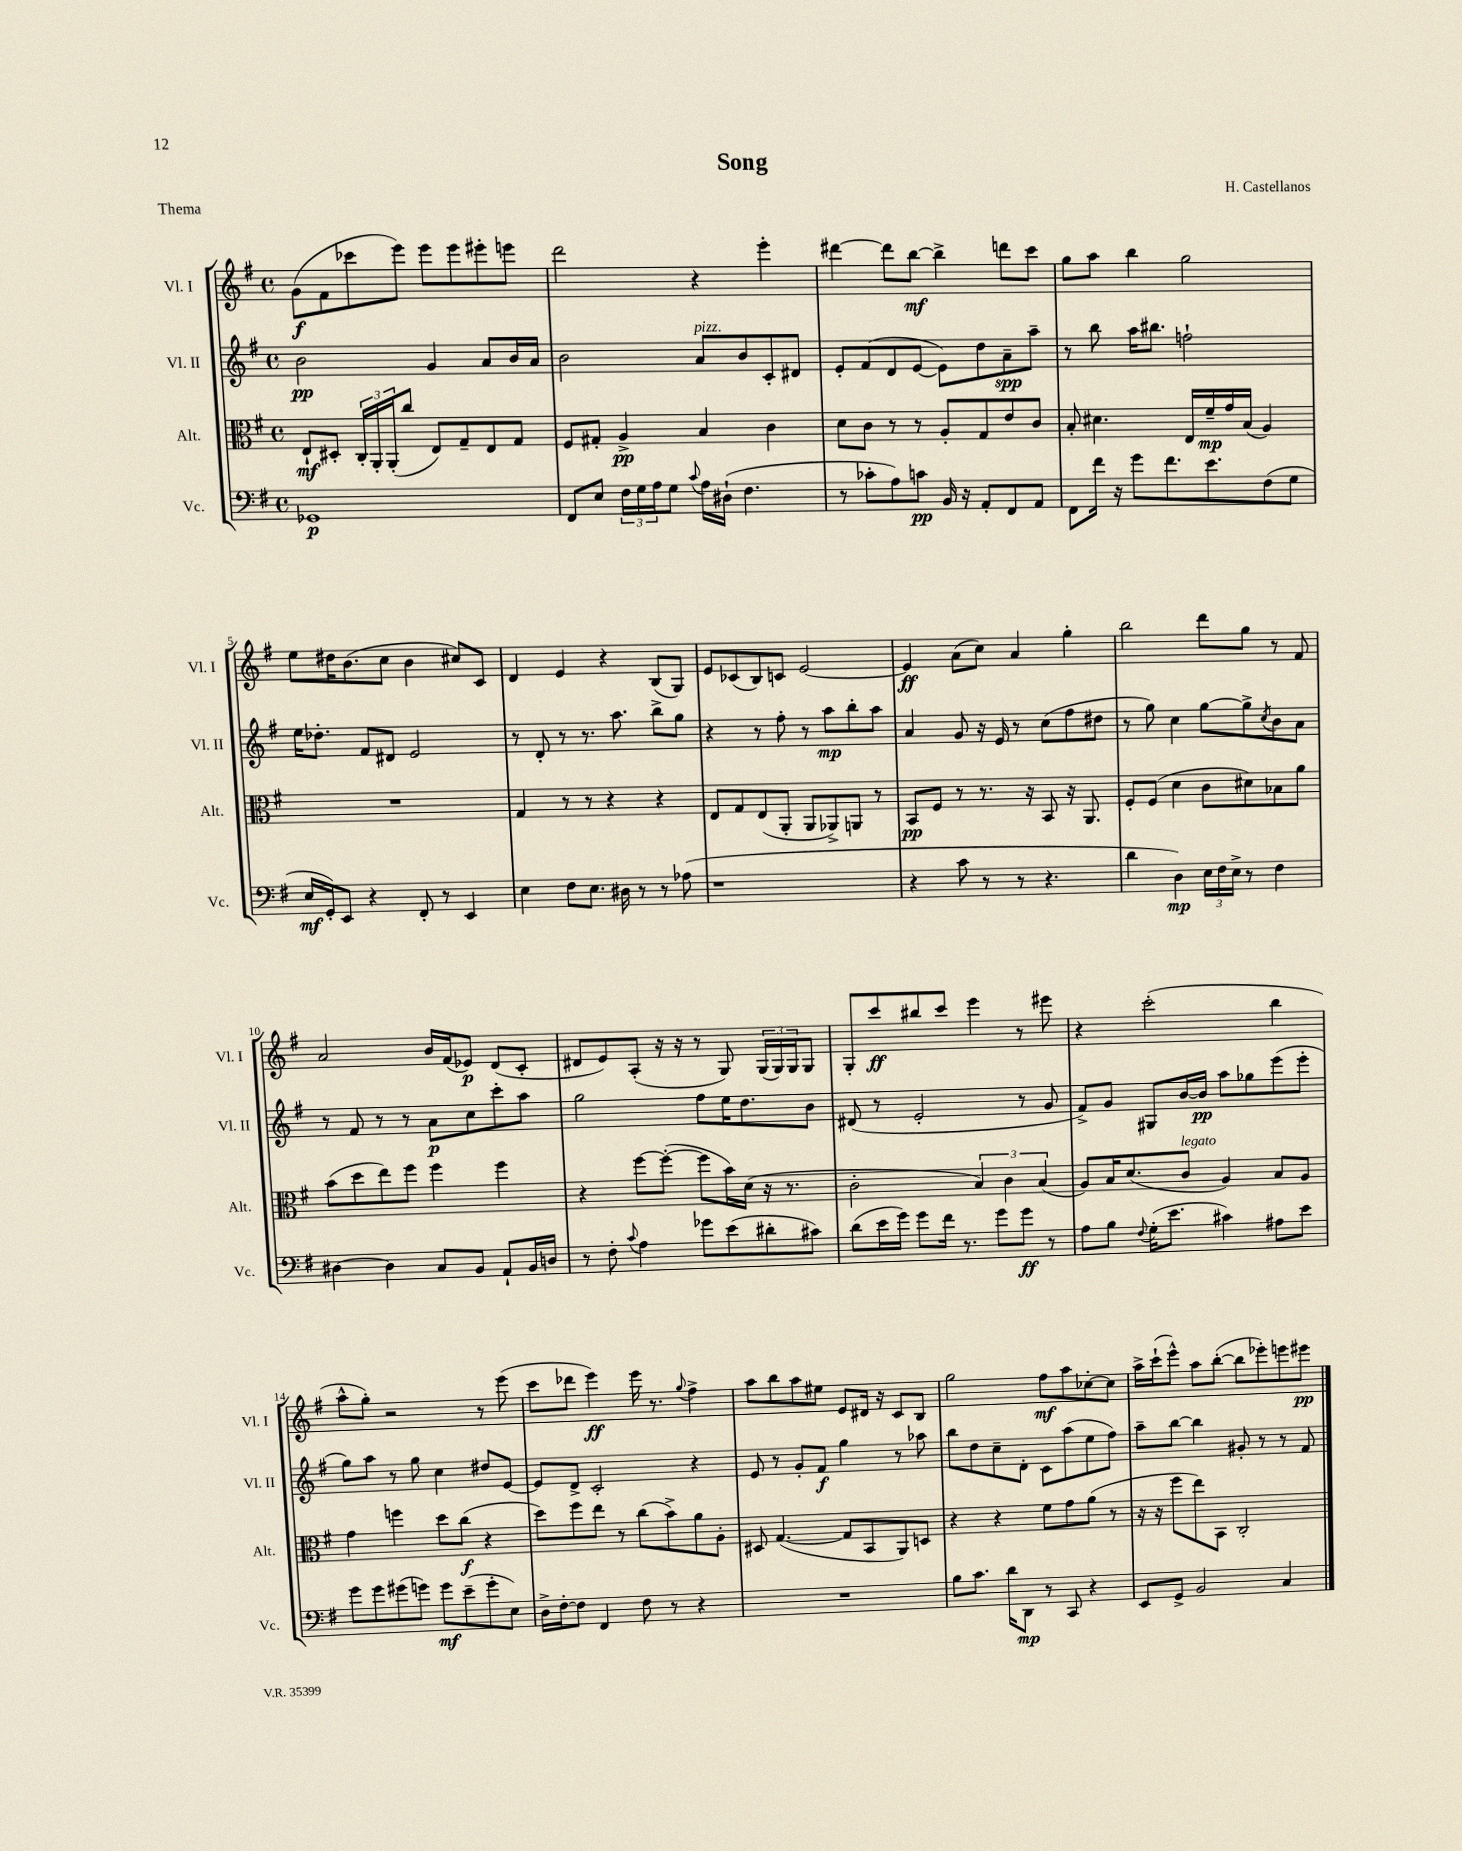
\header { title = "Song" composer = "H. Castellanos" piece = "Thema" }
<<
\new StaffGroup <<
\new Staff = "s0" \with { instrumentName = "Vl. I" shortInstrumentName = "Vl. I" } {
    \clef treble \key g \major \defaultTimeSignature \time 4/4
    g'8\f( fis'8 ces'''8 e'''8) e'''8 e'''8 eis'''8-. e'''8 |
    d'''2 r4 e'''4-. |
    dis'''4~ dis'''8 b''8~\mf b''4-> d'''8 c'''8 |
    g''8 a''8 b''4 g''2 |
    e''8 dis''16 b'8.( c''8 b'4 cis''8) c'8 |
    d'4 e'4 r4 b8( g8) |
    e'8 ces'8( b8) c'8 e'2~ |
    e'4\ff a'8( c''8) a'4 g''4-. |
    b''2 d'''8 g''8 r8 fis'8 |
    a'2 b'16 fis'16( ees'8\p) d'8( c'8-. |
    dis'8 e'8) a8-.( r16 r16 r8 g8) \tuplet 3/2 { g16( g16) g16 } g8 |
    g8-. c'''8\ff bis''8 c'''8 e'''4 r8 eis'''8 |
    r4 c'''2-.( b''4 |
    a''8-^ g''8-.) r2 r8 e'''8( |
    c'''8 des'''8 e'''4\ff) e'''16 r8. \appoggiatura { g''8 } fis''4-> |
    a''8 b''8 a''8 eis''8 e'8 dis'16 r16 c'8 b8 |
    g''2 fis''8\mf a''8 ces''8~-. ces''8 |
    a''16-> c'''16-!( e'''8-^) a''8 b''8~-.( b''8 ees'''8-.) e'''8 eis'''8\pp \bar "|." |
}
\new Staff = "s1" \with { instrumentName = "Vl. II" shortInstrumentName = "Vl. II" } {
    \clef treble \key g \major \defaultTimeSignature \time 4/4
    b'2\pp g'4 a'8 b'16 a'16 |
    b'2 a'8^\markup { \italic "pizz." } b'8 c'8-. dis'8 |
    e'8-. fis'8( d'8 e'8~ e'8) d''8 a'8--\spp a''8-- |
    r8 b''8 a''16 bis''8. f''2-! |
    e''16 des''8.-. fis'8 dis'8 e'2 |
    r8 d'8-. r8 r8. a''8. b''8-> g''8 |
    r4 r8 fis''8-. r8 a''8\mp b''8-. a''8 |
    a'4 g'8 r16 e'16 r8 c''8( fis''8 dis''8 |
    r8 g''8) c''4 g''8~ g''8-> \acciaccatura { c''8 } b'8 a'8 |
    r8 fis'8 r8 r8 a'8\p c''8 c'''8-. a''8 |
    g''2 fis''8 e''16 d''8. b'8 |
    dis'8( r8 e'2-. r8 g'8 |
    fis'8->) g'8 gis8 b'16~ b'16\pp a''8 ges''8 e'''8( e'''8-. |
    g''8) a''8 r8 g''8 c''4 dis''8 e'8~ |
    e'8 d'8-> c'2-. r4 |
    e'8 r8 g'8-. fis'8\f g''4 r8 aes''8 |
    b''8 d''8 c''8-- d'8-. c'8 a''8( e''8 fis''8) |
    a''8-- b''8~ b''4 gis'8-. r8 r8 fis'8 \bar "|." |
}
\new Staff = "s2" \with { instrumentName = "Alt." shortInstrumentName = "Alt." } {
    \clef alto \key g \major \defaultTimeSignature \time 4/4
    e8-!\mf dis8-. \tuplet 3/2 { c16-. a,16-. a,16-.( } c''8 e8) g8-- e8 g8 |
    fis8 gis8-. a4->\pp b4 c'4 |
    d'8 c'8 r8 r8 a8-. g8 e'8 c'8 |
    b8-. dis'4. e16 fis'16--\mp g'16 b16( a4) |
    R1 |
    g4 r8 r8 r4 r4 |
    e8 g8 e8( a,8-. a,8 aes,8->) a,8 r8 |
    b,8\pp fis8 r8 r8. r16 b,8 r16 a,8. |
    fis8-. fis8( d'4 c'8 dis'8) bes8 a'8 |
    b'8( d''8 e''8) fis''8 fis''4 fis''4 |
    r4 fis''8~ fis''8~-.( fis''8 b'16) d'16( r16 r8. |
    c'2-. \tuplet 3/2 { b4) c'4 b4( } |
    a8) b16 d'8.( c'8^\markup { \italic "legato" } a4) b8 a8 |
    g'4 f''4 d''8 c''8\f( r4 |
    d''8) fis''8 e''8 r8 c''8( b'8->) a'8 a8-. |
    dis8 g4.~( g8 b,8 a,8) d8 |
    r4 r4 fis'8 g'8 a'8( r8 |
    r16 r16 fis''8 e''8) b,8 c2-. \bar "|." |
}
\new Staff = "s3" \with { instrumentName = "Vc." shortInstrumentName = "Vc." } {
    \clef bass \key g \major \defaultTimeSignature \time 4/4
    ges,1\p |
    fis,8 e8 \tuplet 3/2 { fis16 g16 a16 } g8 \appoggiatura { c'8 } a16 dis16-!( fis4. |
    r8 ces'8-. a8) c'8\pp b,16 r16 a,8-. fis,8 a,8 |
    fis,8 fis'16 r16 g'8 fis'8. e'8. fis8( g8 |
    e16\mf g,16-.) e,8 r4 fis,8-. r8 e,4 |
    e4 fis8 e8. dis16 r8 r8 aes8( |
    r1 |
    r4 c'8 r8 r8 r4. |
    d'4 d4\mp) \tuplet 3/2 { e16 fis16 e16-> } r8 fis4 |
    dis4~ dis4 c8 b,8 a,8-! b,16 d16 |
    r8 fis8-. \appoggiatura { c'8 } a4 ges'8 e'8( dis'8-. cis'8) |
    d'8( e'16 g'16) g'8 fis'16 r8. g'8 g'8\ff r8 |
    a8 b8 \appoggiatura { fis8 } g16-.( e'8. cis'4) ais8 e'8 |
    g'8 g'8 gis'8( g'8) g'8\mf e'8--( g'8-. e8) |
    d16-> fis16~-. fis8 fis,4 fis8 r8 r4 |
    R1 |
    b8 c'8. d'16 d,8\mp r8 c,8 r4 |
    e,8 g,8-> b,2 c4 \bar "|." |
}
>>
>>
